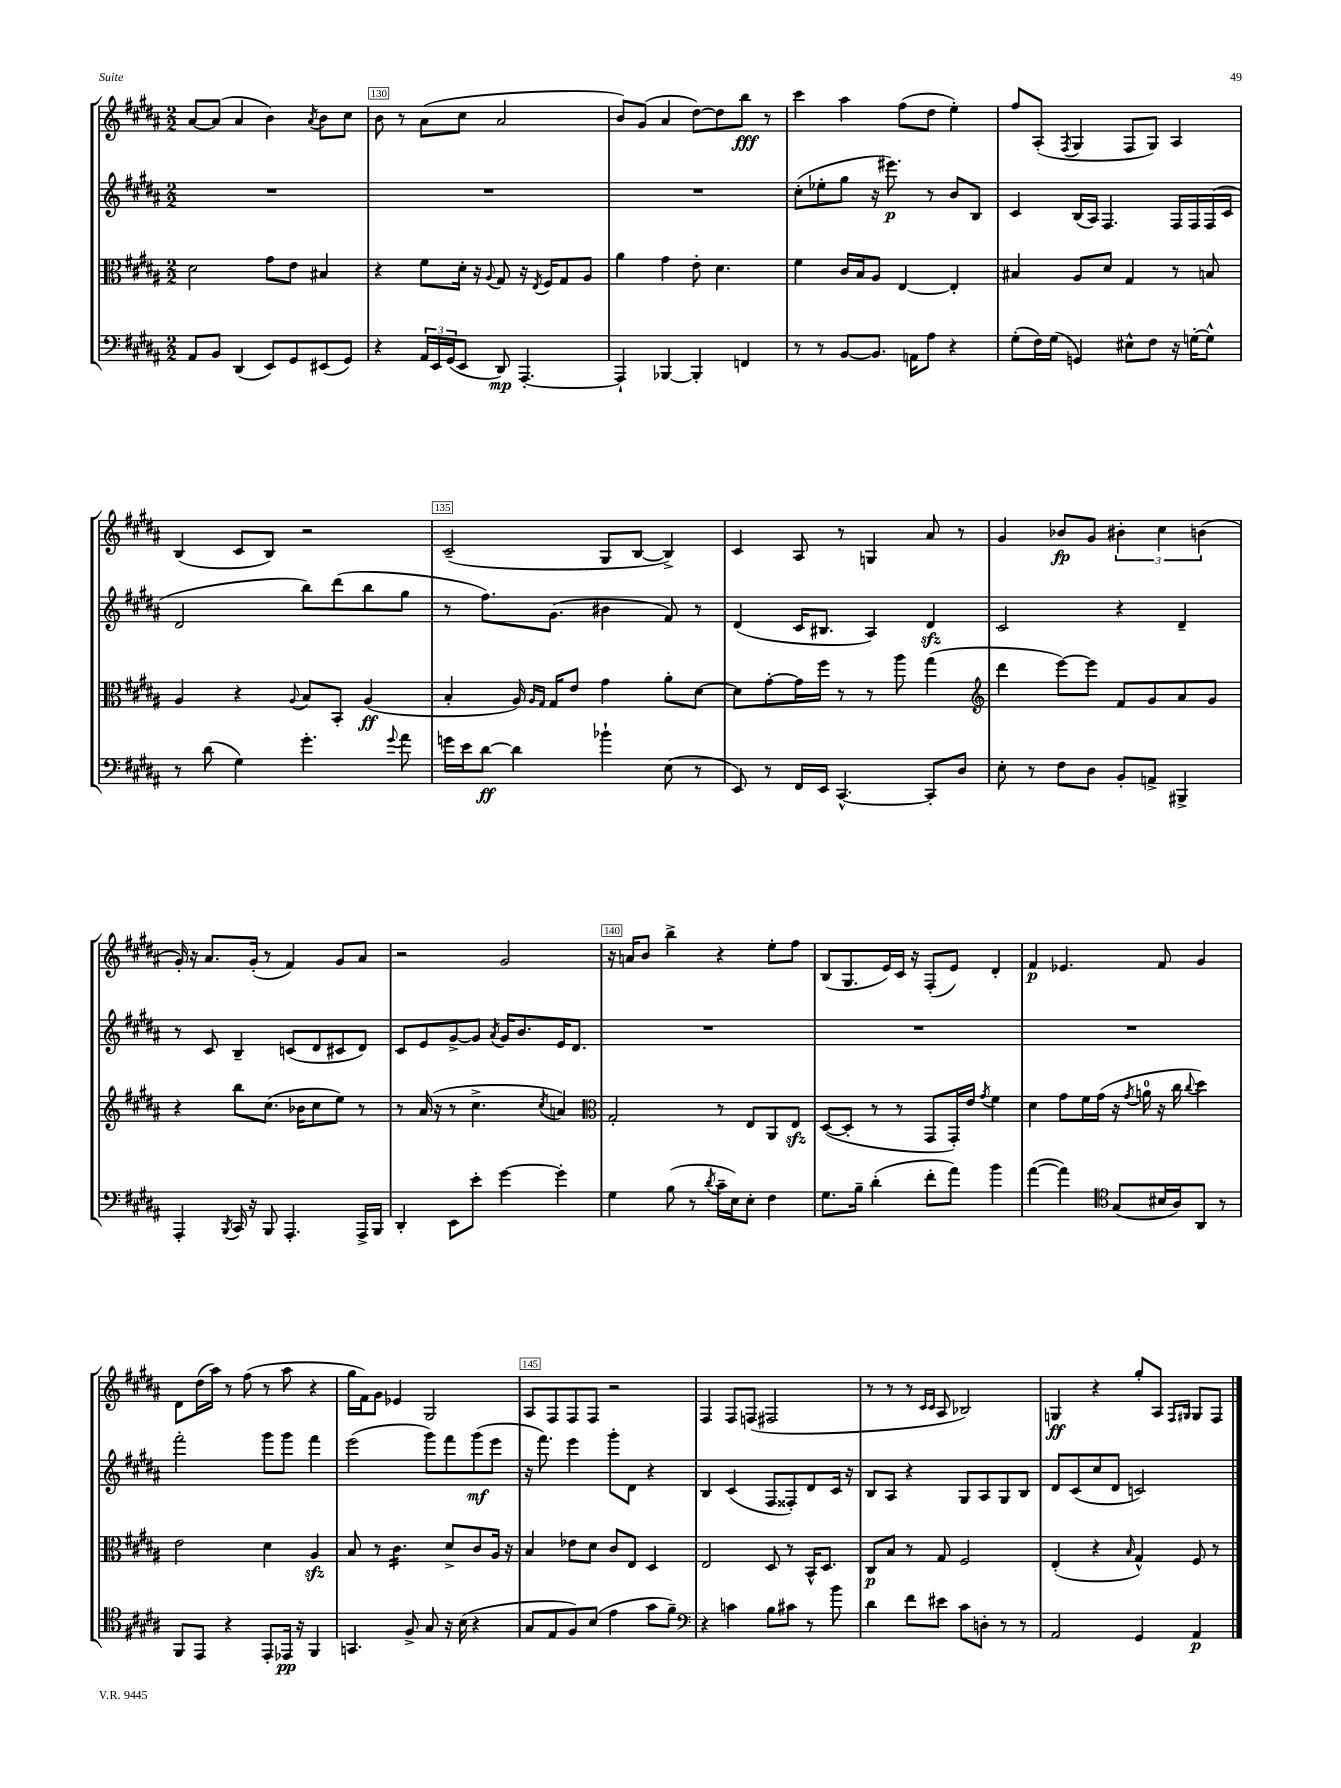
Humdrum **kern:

**kern	**dynam	**kern	**dynam	**kern	**dynam	**kern	**dynam
*part4	*part4	*part3	*part3	*part2	*part2	*part1	*part1
*staff4	*staff4	*staff3	*staff3	*staff2	*staff2	*staff1	*staff1
*clefF4	*	*clefC3	*	*clefG2	*	*clefG2	*
*k[f#c#g#d#a#]	*	*k[f#c#g#d#a#]	*	*k[f#c#g#d#a#]	*	*k[f#c#g#d#a#]	*
*M2/2	*	*M2/2	*	*M2/2	*	*M2/2	*
=129	=129	=129	=129	=129	=129	=129	=129
8AA#/L	.	2d#\	.	1r	.	[8a#/L	.
8BB/J	.	.	.	.	.	(8a#/J]	.
(4DD#/	.	.	.	.	.	4a#/	.
8EE/L)	.	8g#\L	.	.	.	4b\)	.
8GG#/	.	8e\J	.	.	.	.	.
.	.	.	.	.	.	8qa#/	.
(8EE#X/	.	4B#X/	.	.	.	8b\L	.
8GG#/J)	.	.	.	.	.	8cc#\J	.
=130	=130	=130	=130	=130	=130	=130	=130
4r	.	4r	.	1r	.	8b\	.
.	.	.	.	.	.	8r	.
24AA#/LL	.	8f#\L	.	.	.	(8a#\L	.
24EE/	.	.	.	.	.	.	.
(24GG#/J	.	.	.	.	.	.	.
8EE/J	.	16d#'\Jk	.	.	.	8cc#\J	.
.	.	16r	.	.	.	.	.
.	.	8qqA#/	.	.	.	.	.
8DD#/)	mp	8G#/	.	.	.	2a#/	.
[4.AAA#'/	.	16r	.	.	.	.	.
.	.	8qE/	.	.	.	.	.
.	.	16F#/KL	.	.	.	.	.
.	.	8G#/	.	.	.	.	.
.	.	8A#/J	.	.	.	.	.
=131	=131	=131	=131	=131	=131	=131	=131
4AAA#`/]	.	4a#\	.	1r	.	8b/L)	.
.	.	.	.	.	.	(8g#/J	.
[4BBB-X/	.	4g#\	.	.	.	4a#/	.
4BBB-'/]	.	8e'\	.	.	.	[8dd#\L)	.
.	.	4.d#\	.	.	.	8dd#\]	.
4FFn/	.	.	.	.	.	8bb\J	fff
.	.	.	.	.	.	8r	.
=132	=132	=132	=132	=132	=132	=132	=132
8r	.	4f#\	.	(8cc#'\L	.	4ccc#\	.
8r	.	.	.	8ee-X'\	.	.	.
[8BB/L	.	16c#/LL	.	8gg#\J	.	4aa#\	.
.	.	16B/J	.	.	.	.	.
8.BB/J]	.	8A#/J	.	16r	.	.	.
.	.	.	.	8.eee#X\)	p	.	.
.	.	[4E/	.	.	.	(8ff#\L	.
16AAn\KL	.	.	.	.	.	.	.
8A#\J	.	.	.	8r	.	8dd#\J	.
4r	.	4E'/]	.	8b/L	.	4ee'\)	.
.	.	.	.	8B/J	.	.	.
=133	=133	=133	=133	=133	=133	=133	=133
(8G#'\L	.	4B#X/	.	4c#/	.	8ff#/L	.
16F#\L)	.	.	.	.	.	(8A#'/J	.
(16G#\JJ	.	.	.	.	.	.	.
.	.	.	.	.	.	8qF#/	.
4GGn/)	.	8A#/L	.	(16B/LL	.	4G#/	.
.	.	.	.	16A#/JJ)	.	.	.
.	.	8d#/J	.	4.F#/	.	.	.
8E#X^^\L	.	4G#/	.	.	.	8F#/L	.
8F#\J	.	.	.	.	.	8G#/J)	.
16r	.	8r	.	16F#/LL	.	4A#/	.
[16Gn'\KL	.	.	.	16F#/	.	.	.
8G^^\J]	.	8Bn/	.	(16F#/	.	.	.
.	.	.	.	16c#/JJ	.	.	.
!!LO:LB:g=z
=134	=134	=134	=134	=134	=134	=134	=134
8r	.	4A#/	.	2d#/	.	(4B/	.
(8d#\	.	.	.	.	.	.	.
4G#\)	.	4r	.	.	.	8c#/L	.
.	.	.	.	.	.	8B/J)	.
.	.	8qqA#/	.	.	.	.	.
4.g#'\	.	8B/L	.	8bb\L)	.	2r	.
.	.	8BB'/J	.	(8ddd#\	.	.	.
.	.	(4A#/	ff	8bb\	.	.	.
8qqg#/	.	.	.	.	.	.	.
8a#\	.	.	.	8gg#\J	.	.	.
=135	=135	=135	=135	=135	=135	=135	=135
16gn\LL	.	4B'/	.	8r	.	(2c#~/	.
16e\J	.	.	.	.	.	.	.
[8d#\J	ff	.	.	8.ff#\L)	.	.	.
4d#\]	.	16A#/)	.	.	.	.	.
.	.	16qqA#/LL	.	.	.	.	.
.	.	16qqG#/JJ	.	.	.	.	.
.	.	16G#/KL	.	(8.g#\J	.	.	.
.	.	8e/J	.	.	.	.	.
4b-X`\	.	4g#\	.	4b#X\	.	8G#/L	.
.	.	.	.	.	.	[8B/J	.
(8E\	.	8a#'\L	.	8f#/)	.	4B^/])	.
8r	.	[8d#\J	.	8r	.	.	.
=136	=136	=136	=136	=136	=136	=136	=136
8EE/)	.	8d#\L]	.	(4d#/	.	4c#/	.
8r	.	[8g#'\	.	.	.	.	.
16FF#/LL	.	16g#\L]	.	16c#/KL	.	8A#/	.
16EE/JJ	.	16ff#\JJ	.	8.B#X/J	.	.	.
[4.CC#^^/	.	8r	.	.	.	8r	.
.	.	8r	.	4A#/)	.	4Gn/	.
.	.	8aa#\	.	.	.	.	.
8CC#'/L]	.	(4gg#\	.	4d#zz/	.	8a#/	.
8D#/J	.	.	.	.	.	8r	.
=137	=137	=137	=137	=137	=137	=137	=137
*	*	*clefG2	*	*	*	*	*
8E'\	.	4ddd#\	.	2c#/	.	4g#/	.
8r	.	.	.	.	.	.	.
8F#\L	.	[8eee\L)	.	.	.	8b-X/L	fp
8D#\J	.	8eee\J]	.	.	.	8g#/J	.
8BB'/L	.	8f#/L	.	4r	.	6b#X'\	.
8AAn^/J	.	8g#/	.	.	.	.	.
.	.	.	.	.	.	6cc#\	.
4BBB#X^/	.	8a#/	.	4d#~/	.	.	.
.	.	.	.	.	.	(6bn\	.
.	.	8g#/J	.	.	.	.	.
!!LO:LB:g=z
=138	=138	=138	=138	=138	=138	=138	=138
4AAA#'/	.	4r	.	8r	.	16g#'/)	.
.	.	.	.	.	.	16r	.
.	.	.	.	8c#/	.	8.a#/L	.
8qBBB/	.	.	.	.	.	.	.
16CC#/	.	8bb\L	.	4B~/	.	.	.
16r	.	.	.	.	.	(16g#'/Jk	.
8BBB/	.	(8.cc#\J	.	.	.	8r	.
4.AAA#'/	.	.	.	(8cn/L	.	4f#/)	.
.	.	16b-X\KL	.	.	.	.	.
.	.	8cc#\	.	8d#/	.	.	.
.	.	8ee\J)	.	8c#X/	.	8g#/L	.
16AAA#^/LL	.	8r	.	8d#/J)	.	8a#/J	.
16BBB/JJ	.	.	.	.	.	.	.
=139	=139	=139	=139	=139	=139	=139	=139
4DD#'/	.	8r	.	8c#/L	.	2r	.
.	.	(16a#/	.	8e/	.	.	.
.	.	16r	.	.	.	.	.
8EE\L	.	8r	.	[8g#^/	.	.	.
8e'\J	.	4.cc#^\	.	8g#/J]	.	.	.
.	.	.	.	8qa#/	.	.	.
[4g#\	.	.	.	16g#/KL	.	2g#/	.
.	.	.	.	8.b/	.	.	.
.	.	8qcc#/	.	.	.	.	.
4g#'\]	.	4an/)	.	16e/K	.	.	.
.	.	.	.	8.d#/J	.	.	.
=140	=140	=140	=140	=140	=140	=140	=140
*	*	*clefC3	*	*	*	*	*
4G#\	.	2G#'/	.	1r	.	16r	.
.	.	.	.	.	.	16an/KL	.
.	.	.	.	.	.	8b/J	.
(8B\	.	.	.	.	.	4bb^\	.
8r	.	.	.	.	.	.	.
8qd#/	.	.	.	.	.	.	.
16c#~\LL	.	8r	.	.	.	4r	.
16E\J)	.	.	.	.	.	.	.
8E'\J	.	8E/L	.	.	.	.	.
4F#\	.	8AA#/	.	.	.	8ee'\L	.
.	.	8Ezz/J	.	.	.	8ff#\J	.
=141	=141	=141	=141	=141	=141	=141	=141
8.G#\L	.	([8D#/L	.	1r	.	(8B/L	.
.	.	8D#'/J]	.	.	.	8.G#/	.
16B~\Jk	.	.	.	.	.	.	.
(4d#'\	.	8r	.	.	.	.	.
.	.	.	.	.	.	16e/L)	.
.	.	8r	.	.	.	16c#/JJ	.
.	.	.	.	.	.	16r	.
8f#'\L	.	8GG#/L	.	.	.	(8F#'/L	.
8a#\J)	.	16GG#'/L)	.	.	.	8e/J)	.
.	.	16e/JJ	.	.	.	.	.
.	.	8qg#/	.	.	.	.	.
4b\	.	4f#\	.	.	.	4d#'/	.
=142	=142	=142	=142	=142	=142	=142	=142
([4a#\	.	4d#\	.	1r	.	4f#/	p
4a#\])	.	8g#\L	.	.	.	4.e-X/	.
.	.	16f#\L	.	.	.	.	.
.	.	(16g#\JJ	.	.	.	.	.
*clefC4	*	*	*	*	*	*	*
(8G#/L	.	16r	.	.	.	.	.
.	.	8qg#/	.	.	.	.	.
.	.	16an\	.	.	.	.	.
16B#X/L	.	16r	.	.	.	8f#/	.
16A#/J)	.	16cc#\	.	.	.	.	.
.	.	8qqcc#/	.	.	.	.	.
8AA#/J	.	4dd#\)	.	.	.	4g#/	.
8r	.	.	.	.	.	.	.
!!LO:LB:g=z
=143	=143	=143	=143	=143	=143	=143	=143
8FF#/L	.	2e\	.	2fff#'\	.	8d#\L	.
8EE/J	.	.	.	.	.	(16dd#\L	.
.	.	.	.	.	.	16aa#\JJ)	.
4r	.	.	.	.	.	8r	.
.	.	.	.	.	.	(8ff#\	.
8EE'/L	.	4d#\	.	8ggg#\L	.	8r	.
16EE-X/Jk	pp	.	.	8ggg#\J	.	8aa#\	.
16r	.	.	.	.	.	.	.
4FF#/	.	4A#zz/	.	4fff#\	.	4r	.
=144	=144	=144	=144	=144	=144	=144	=144
4.GGn/	.	8B/	.	(2eee\	.	16gg#\LL	.
.	.	.	.	.	.	16f#\J)	.
.	.	8r	.	.	.	8g#\J	.
*	*	*tremolo	*	*	*	*	*
.	.	16c#\LL	.	.	.	4e-X/	.
.	.	16c#\	.	.	.	.	.
8F#^/	.	16c#\	.	.	.	.	.
.	.	16c#\	.	.	.	.	.
8G#/	.	16c#\	.	8ggg#\L)	.	2G#/	.
.	.	16c#\JJ	.	.	.	.	.
*	*	*Xtremolo	*	*	*	*	*
16r	.	8d#^/L	.	8fff#\	.	.	.
(16B\	.	.	.	.	.	.	.
4r	.	8c#/	.	(8ggg#\	mf	.	.
.	.	16A#/Jk	.	8eee\J	.	.	.
.	.	16r	.	.	.	.	.
=145	=145	=145	=145	=145	=145	=145	=145
8G#/L	.	4B/	.	16r	.	8A#/L	.
.	.	.	.	8.fff#\)	.	.	.
8E/	.	.	.	.	.	8F#/	.
8F#/)	.	8e-X\L	.	4eee\	.	8F#/	.
(8B/J	.	8d#\J	.	.	.	8F#/J	.
4e\	.	8c#/L	.	8ggg#'\L	.	2r	.
.	.	8E/J	.	8d#\J	.	.	.
8g#\L	.	4D#/	.	4r	.	.	.
8f#~\J)	.	.	.	.	.	.	.
=146	=146	=146	=146	=146	=146	=146	=146
*clefF4	*	*	*	*	*	*	*
4r	.	2E/	.	4B/	.	4F#/	.
4cn\	.	.	.	(4c#/	.	8F#/L	.
.	.	.	.	.	.	(8Fn/J	.
8B\L	.	8D#/	.	8F#/L	.	2F#X/	.
8c#X\J	.	8r	.	8F##X'/)	.	.	.
8r	.	16BB^^/KL	.	8d#/	.	.	.
.	.	8.D#/J	.	.	.	.	.
8b\	.	.	.	16c#/Jk	.	.	.
.	.	.	.	16r	.	.	.
=147	=147	=147	=147	=147	=147	=147	=147
4d#\	.	8C#/L	p	8B/L	.	8r	.
.	.	8B/J	.	8A#/J	.	8r	.
8f#\L	.	8r	.	4r	.	8r	.
.	.	.	.	.	.	16qqc#/LL	.
.	.	.	.	.	.	16qqc#/JJ	.
8e#X\J	.	8G#/	.	.	.	8A#/	.
8c#\L	.	2F#/	.	8G#/L	.	2B-X/)	.
8Dn'\J	.	.	.	8A#/	.	.	.
8r	.	.	.	8G#/	.	.	.
8r	.	.	.	8B/J	.	.	.
=148	=148	=148	=148	=148	=148	=148	=148
2AA#/	.	(4E'/	.	8d#/L	.	4Gn/	ff
.	.	.	.	(8c#/	.	.	.
.	.	4r	.	8cc#/	.	4r	.
.	.	.	.	8d#/J	.	.	.
.	.	16qqB/	.	.	.	.	.
4GG#/	.	4G#^^/)	.	2cn/)	.	8gg#'/L	.
.	.	.	.	.	.	8A#/J	.
.	.	.	.	.	.	16qqF#/LL	.
.	.	.	.	.	.	16qqG#X/JJ	.
4AA#/	p	8F#/	.	.	.	8G#/L	.
.	.	8r	.	.	.	8F#/J	.
==	==	==	==	==	==	==	==
*-	*-	*-	*-	*-	*-	*-	*-
